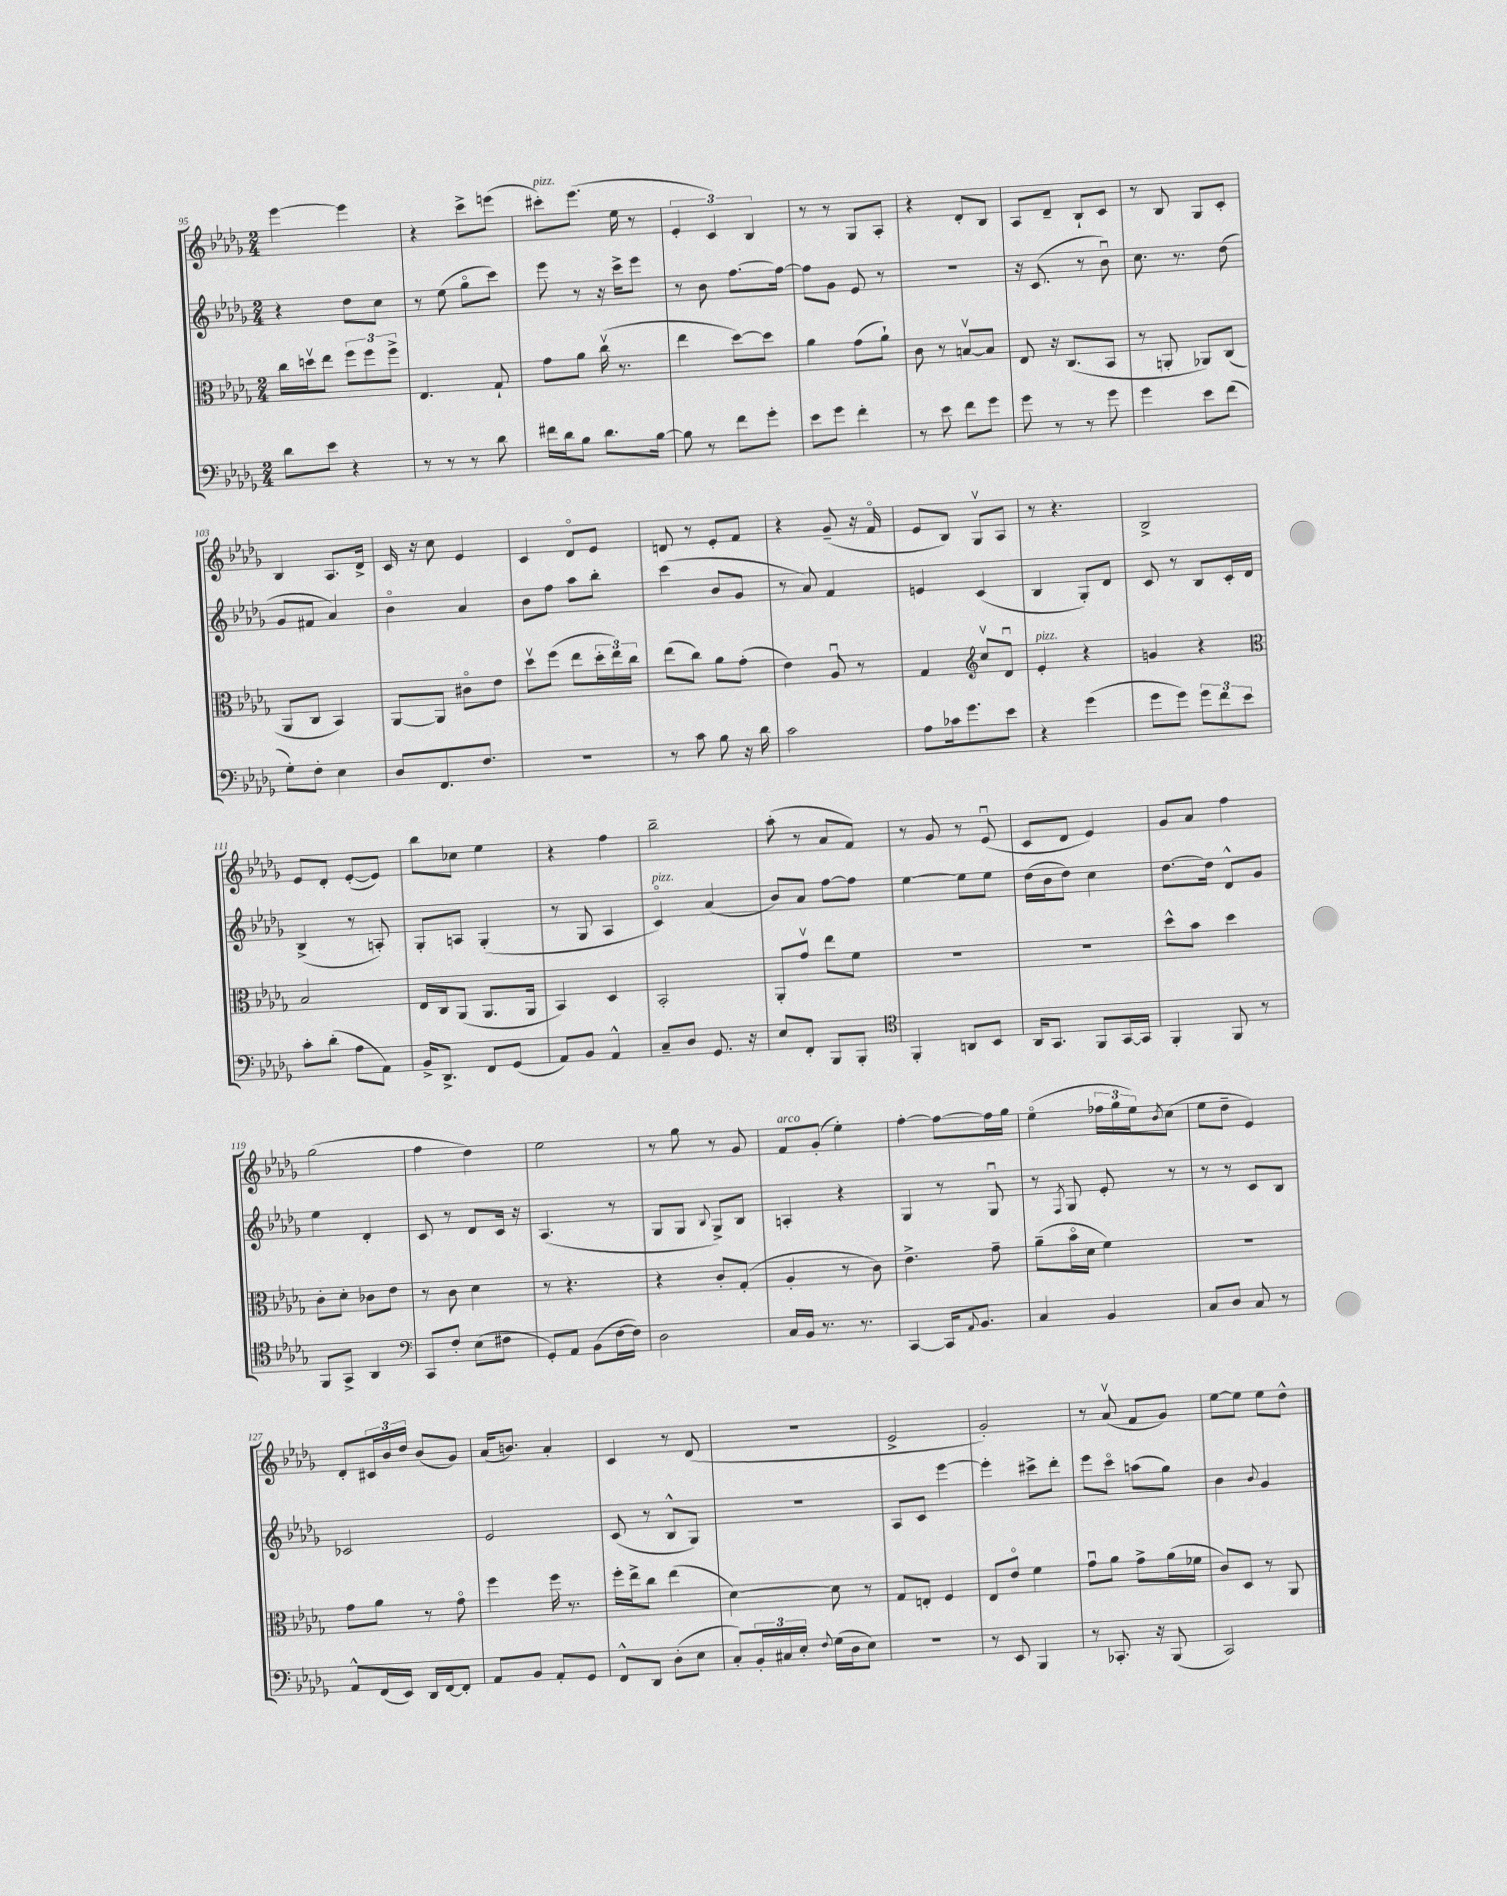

**kern	**kern	**kern	**kern
*part4	*part3	*part2	*part1
*staff4	*staff3	*staff2	*staff1
*clefF4	*clefC3	*clefG2	*clefG2
*k[b-e-a-d-g-]	*k[b-e-a-d-g-]	*k[b-e-a-d-g-]	*k[b-e-a-d-g-]
*M2/4	*M2/4	*M2/4	*M2/4
=95	=95	=95	=95
8d-\L	16cc\LL	4r	[4eee-\
.	16ddnv\J	.	.
8e-\J	8ee-\J	.	.
4r	12ff\L	8dd-\L	4eee-\]
.	12ff\	.	.
.	.	8cc\J	.
.	12ff^\J	.	.
=96	=96	=96	=96
8r	4.E-/	8r	4r
8r	.	(8ee-\	.
8r	.	8gg-\L	8ccc^\L
8d-\	8G-`/	8ccc\J)	(8eeen\J
=97	=97	=97	=97
!	!	!	!LO:TX:a:i:t=pizz.
16f#X\LL	8g-\L	8eee-\	8ccc#X'\L)
16d-\J	.	.	.
8B-\J	8a-\J	8r	(8.eee-\J
8.d-\L	(16ccv\	16r	.
.	8.r	16ccc^\KL	16ee-\
.	.	8eee-\J	8r
[16B-\Jk	.	.	.
=98	=98	=98	=98
8B-\]	4ee-\	8r	6e-'/
8r	.	8b-\	.
.	.	.	6c/)
8f\L	[8dd-\L)	[8.ff\L	.
.	.	.	6B-/
8g-'\J	8dd-\J]	.	.
.	.	16ff\Jk_	.
=99	=99	=99	=99
8e-\L	4a-\	8ff\L]	8r
8g-\J	.	8g-\J	8r
4f'\	(8g-\L	8e-/	8G-/L
.	8a-`\J)	8r	8A-'/J
=100	=100	=100	=100
8r	8c\	2r	4r
8e-\	8r	.	.
8f\L	[8Bnv/L	.	8d-'/L
8g-\J	8B/J]	.	8B-/J
=101	=101	=101	=101
8g-\	8E-/	16r	8A-/L
.	.	(8.c/	.
8r	16r	.	8d-~/J
.	(8.C/L	.	.
8r	.	8r	8B-`/L
8g-\	8BB-/J	8b-u\)	8c/J
=102	=102	=102	=102
4g-\	8r	8.cc\	8r
.	8AAn'/	.	8B-/
.	.	8.r	.
8e-\L	8AA-X/L)	.	8G-/L
(8f\J	(8C/J	(8dd-\	8c'/J
!!LO:LB:g=z
=103	=103	=103	=103
8G-'\L)	8AA-/L	8g-/L	4B-/
8F'\J	8C/J	8f#X/J	.
4E-\	4BB-/)	4a-/)	8.A-/L
.	.	.	16d-^/Jk
=104	=104	=104	=104
8D-/L	[8AA-/L	4b-\	16c/
.	.	.	16r
8.FF/	8AA-/J]	.	8cc\
.	8c#X\L	4a-/	4e-/
8.F/J	.	.	.
.	8e-\J	.	.
=105	=105	=105	=105
2r	8dd-v\L	8b-\L	4c/
.	(8ff\J	8ff\J	.
.	8ee-\L	8aa-\L	8d-/L
.	24dd-'\L	8bb-'\J	8e-/J
.	24ee-\)	.	.
.	24cc\JJ	.	.
=106	=106	=106	=106
8r	(8ee-\L	(4ccc\	8dn/
8c\	8cc\J)	.	8r
8B-\	8a-\L	8b-/L	8e-'/L
16r	(8g-'\J	8g-/J	8f/J
16d-\	.	.	.
=107	=107	=107	=107
2c\	4e-\)	8r	4r
.	.	8a-/)	.
.	8A-u/	4f/	(8g-~/
.	8r	.	16r
.	.	.	16f/
=108	=108	=108	=108
8A-\L	4G-/	4en/	8e-/L
16c-X\k	.	.	8B-/J)
8.g-\	.	.	.
*	*clefG2	*	*
.	8ccv/L	(4c/	8G-v/L
8e-\J	8d-u/J	.	8A-/J
=109	=109	=109	=109
!	!LO:TX:a:i:t=pizz.	!	!
4r	4e-'/	4B-/	8r
.	.	.	4.r
(4g-\	4r	8G-'/L)	.
.	.	8d-/J	.
=110	=110	=110	=110
8g-\L	4gn/	8c/	2B-^/
8g-\J)	.	8r	.
12g-\L	4r	8B-/L	.
12f\	.	.	.
.	.	16c'/L	.
12e-\J	.	.	.
.	.	16d-/JJ	.
!!LO:LB:g=z
=111	=111	=111	=111
*	*clefC3	*	*
8c'\L	2B-/	(4B-^/	8e-/L
(8d-'\J	.	.	8d-'/J
8A-\L	.	8r	([8e-'/L
8AA-\J)	.	8An'/)	8e-/J])
=112	=112	=112	=112
16BB-^/KL	16E-/LL	8G-'/L	8bb-\L
8.DD-^/J	16C/J	.	.
.	(8AA-/J	8An/J	8cc-X\J
8FF/L	8.AA-/L	(4G-'/	4ee-\
(8GG-/J	.	.	.
.	16AA-/Jk	.	.
=113	=113	=113	=113
8AA-/L)	4BB-/)	8r	4r
8BB-/J	.	8G-/	.
4AA-^^/	4D-/	4A-/	4ff\
=114	=114	=114	=114
!	!	!LO:TX:a:i:t=pizz.	!
8C~/L	2BB-'/	4c/)	2bb-~\
8D-/J	.	.	.
8.GG-/	.	(4a-/	.
16r	.	.	.
=115	=115	=115	=115
8E-/L	8AA-'/L	8b-/L)	(8aa-'\
8FF'/J	8g-v/J	8a-/J	8r
8BBB-/L	8ee-\L	[8ff\L	8a-/L
8BBB-'/J	8f\J	8ff\J]	8f/J)
=116	=116	=116	=116
*clefC4	*	*	*
4FF'/	2r	[4ee-\	8r
.	.	.	8g-/
8AAn/L	.	8ee-\L]	8r
8BB-/J	.	8ee-\J	(8e-u/
=117	=117	=117	=117
16AA-/KL	2r	(16dd-\LL	8c/L
8.GG-/J	.	16b-\J	.
.	.	8dd-\J)	8d-/J
8FF/L	.	4cc\	4e-/)
[16GG-/L	.	.	.
16GG-/JJ]	.	.	.
=118	=118	=118	=118
4FF'/	8dd-^^\L	[8.dd-\L	8g-/L
.	8b-\J	.	8a-/J
.	.	16dd-\Jk]	.
8FF/	4dd-\	8d-^^/L	4ff\
8r	.	8g-/J	.
!!LO:LB:g=z
=119	=119	=119	=119
8FF/L	8c'\L	4ee-\	(2gg-\
8GG-^/J	8d-'\J	.	.
4AA-/	8c-X\L	4d-'/	.
.	8e-\J	.	.
=120	=120	=120	=120
*clefF4	*	*	*
8CC/L	8r	8c/	4ff\
8F'/J	8c\	8r	.
(8E-\L	4d-\	8d-/L	4dd-\)
8F#X\J	.	16c/Jk	.
.	.	16r	.
=121	=121	=121	=121
8GG-'/L)	8r	(4.A-/	2ee-\
8AA-/J	4.r	.	.
(8BB-\L	.	.	.
[16F\L	.	8r	.
16F\JJ])	.	.	.
=122	=122	=122	=122
2D-\	4r	8G-/L	8r
.	.	8G-/J	8gg-\
.	.	8qqB-/	.
.	8c'/L	8G-^/L)	8r
.	(8G-'/J	8B-/J	8g-/
=123	=123	=123	=123
!	!	!	!LO:TX:a:i:t=arco
16C/LL	4A-'/	4An'/	8f/L
16BB-/JJ	.	.	.
8.r	.	.	(8g-'/J
.	8r	4r	4ee-'\)
8.r	.	.	.
.	8c\)	.	.
=124	=124	=124	=124
[4CC/	4.e-^\	4G-/	[4ff'\
16CC/KL]	.	8r	8ff\L_
8qqAA-/	.	.	.
8.BB-/J	.	.	.
.	8g-~\	8G-u/	16ff\L]
.	.	.	16gg-\JJ
=125	=125	=125	=125
4C/	(8a-~\L	8r	(4ee-\
.	.	8qF/	.
.	16b-\L	8G-/	.
.	16d-\JJ	.	.
4BB-/	4f\)	8e-'/	24ff-X\LL
.	.	.	24gg-\
.	.	.	24ee-\J)
.	.	.	8qb-/
.	.	8r	(8cc\J
=126	=126	=126	=126
8C/L	2r	8r	8ee-\L
8D-/J	.	8r	8dd-~\J
8C/	.	8c/L	4e-/)
8r	.	8B-/J	.
!!LO:LB:g=z
=127	=127	=127	=127
8AA-^^/L	8g-\L	2c-X/	8d-'/L
(16FF/L	8a-\J	.	24c#X/L
.	.	.	24b-/
16EE-/JJ)	.	.	.
.	.	.	24dd-/JJ
16DD-/LL	8r	.	(8b-/L
[16FF/J	.	.	.
8FF'/J]	8g-\	.	8g-/J)
=128	=128	=128	=128
8AA-/L	4ff\	2e-/	(16a-/KL
.	.	.	8.bn/J)
8BB-/J	.	.	.
8AA-'/L	16ff\	.	4a-'/
.	8.r	.	.
8GG-/J	.	.	.
=129	=129	=129	=129
8FF^^/L	16ff'\LL	(8c/	4c/
.	16ee-^\J	.	.
8DD-/J	8cc\J	8r	.
(8D-'\L	(4ee-\	8B-^^/L	8r
8E-\J	.	8G-/J)	(8d-/
=130	=130	=130	=130
8C'/L)	[4d-\)	2r	2r
24BB-'/L	.	.	.
24C#X/	.	.	.
24E-'/JJ	.	.	.
8qqF/	.	.	.
(16G-\LL	8d-\]	.	.
16D-\J	.	.	.
8E-\J)	8r	.	.
=131	=131	=131	=131
2r	8G-/L	8A-/L	2e-^/
.	8En'/J	8c/J	.
.	4F/	[4eee-\	.
=132	=132	=132	=132
8r	8E-/L	4eee-'\]	2g-'/)
8EE-/	8e-/J	.	.
4BBB-/	4f\	8ccc#X^\L	.
.	.	8ddd-'\J	.
=133	=133	=133	=133
8r	8g-u\L	8eee-\L	8r
8.CC-X'/	8a-\J	8ccc\J	(8a-v/
.	8g-^\L	(8aan\L	8f/L
16r	.	.	.
(8BBB-/	(16a-\L	8gg-\J)	8g-/J)
.	16f-X\JJ	.	.
=134	=134	=134	=134
2CC/)	8c/L)	4b-\	[8ee-\L
.	8D-/J	.	8ee-\J]
.	.	8qqb-/	.
.	8r	4g-/	8ee-\L
.	8AA-/	.	8dd-^^\J
==	==	==	==
*-	*-	*-	*-
